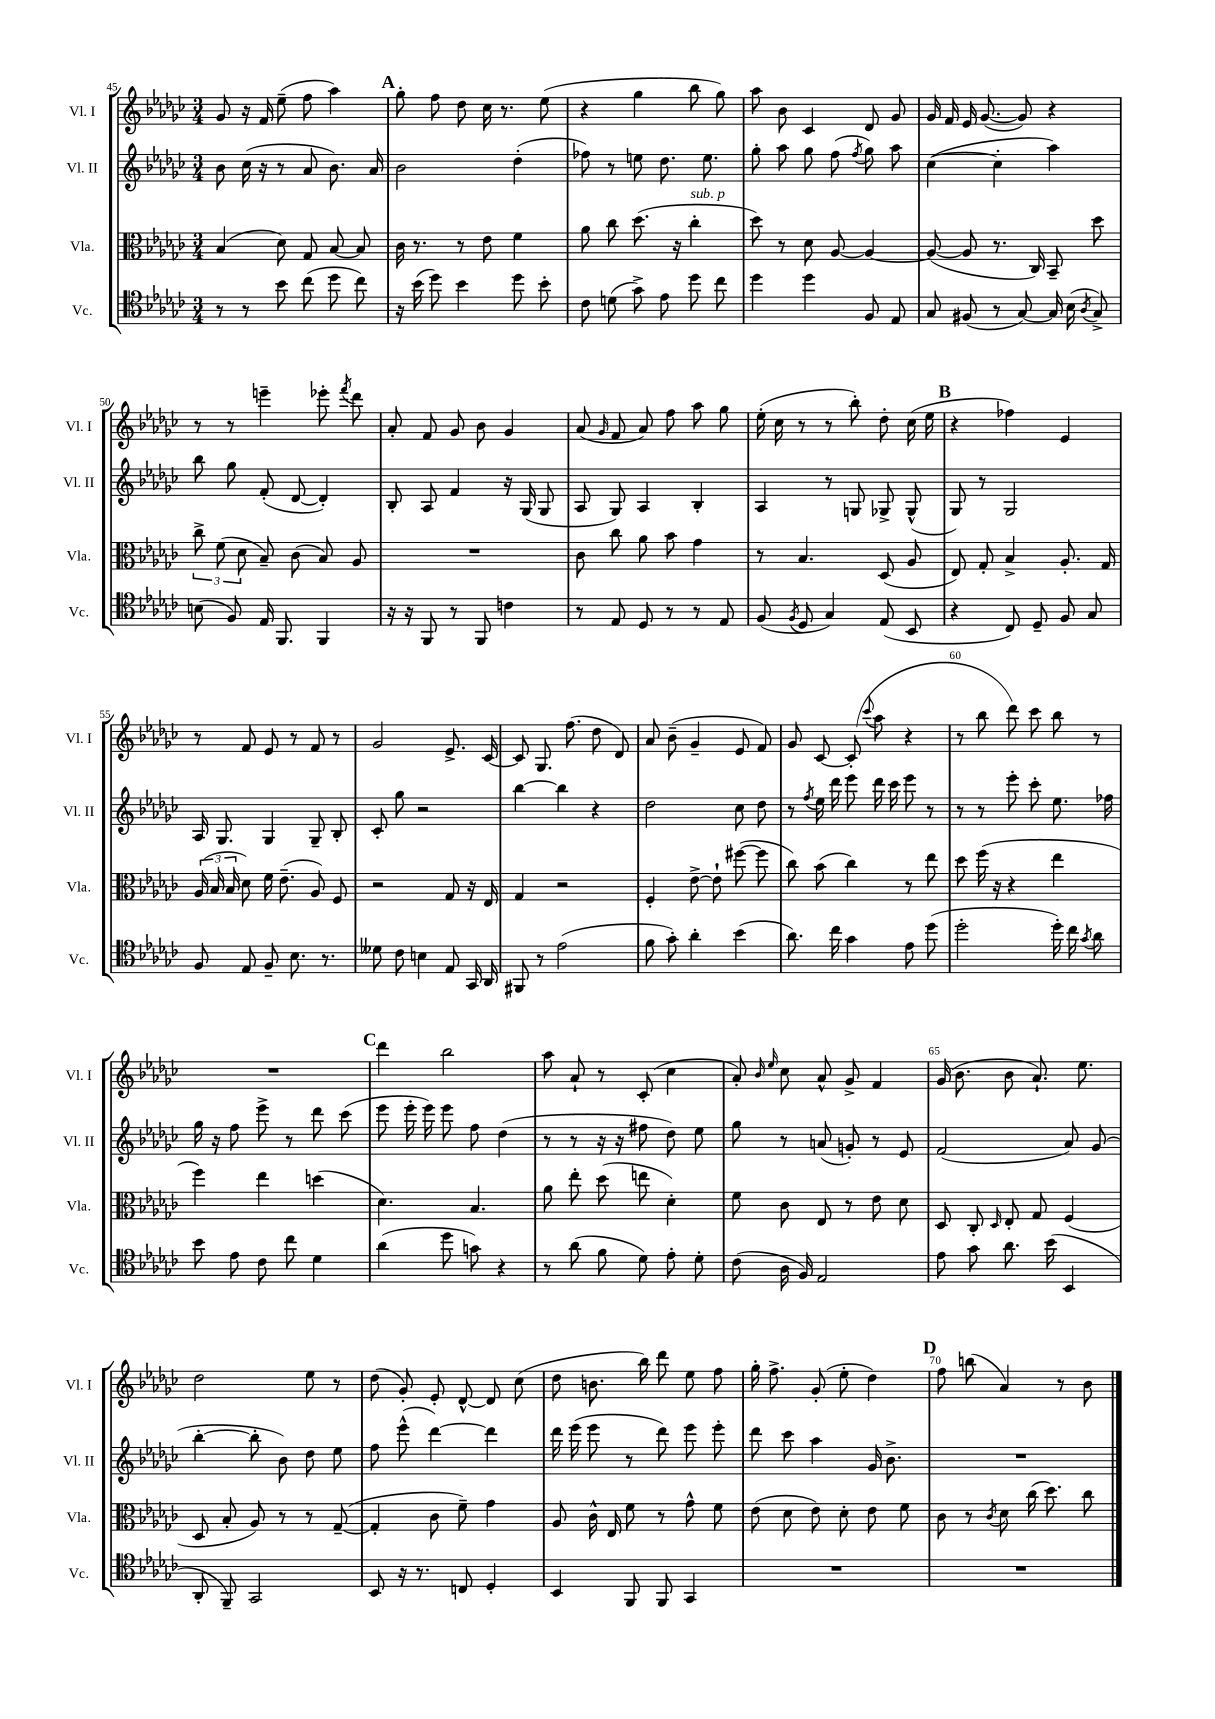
<<
\new StaffGroup <<
\new Staff = "s0" \with { instrumentName = "Vl. I" shortInstrumentName = "Vl. I" } {
    \clef treble \key ges \major \numericTimeSignature \time 3/4
    \autoBeamOff ges'8 r16 f'16 ees''8--( f''8 aes''4) |
    \mark \markup { \bold "A" } ges''8-. f''8 des''8 ces''16 r8. ees''8( |
    r4 ges''4 bes''8 ges''8) |
    aes''8 bes'8 ces'4 des'8 ges'8 |
    ges'16 f'16 ees'16 ges'8.~( ges'8) r4 |
    r8 r8 e'''4-- ees'''8-. \acciaccatura { f'''8 } des'''8 |
    aes'8-. f'8 ges'8 bes'8 ges'4 |
    aes'8( \grace { ges'16 } f'8 aes'8) f''8 aes''8 ges''8 |
    ees''16-.( ces''16 r8 r8 bes''8-.) des''8-. ces''16( ees''16 |
    \mark \markup { \bold "B" } r4 fes''4) ees'4 |
    r8 f'8 ees'8 r8 f'8 r8 |
    ges'2 ees'8.-> ces'16~ |
    ces'8 ges8. f''8.( des''8 des'8) |
    aes'8 bes'8--( ges'4-- ees'8 f'8) |
    ges'8 ces'8~ ces'8-.( \appoggiatura { ces'''8 } aes''8 r4 |
    r8 bes''8 des'''8) ces'''8 bes''8 r8 |
    R2. |
    \mark \markup { \bold "C" } des'''4 bes''2 |
    aes''8 aes'8-! r8 ces'8-.( ces''4 |
    aes'8-.) \grace { bes'16 ees''16 } ces''8 aes'8-^ ges'8-> f'4 |
    ges'16( bes'8. bes'8 aes'8.-!) ees''8. |
    des''2 ees''8 r8 |
    des''8( ges'8-.) ees'8-. des'8~-^ des'8 ces''8( |
    des''8 b'8. bes''16) des'''8 ees''8 f''8 |
    ges''16-. f''8.-> ges'8-.( ees''8-. des''4) |
    \mark \markup { \bold "D" } f''8 b''8( aes'4) r8 bes'8 \bar "|." |
}
\new Staff = "s1" \with { instrumentName = "Vl. II" shortInstrumentName = "Vl. II" } {
    \clef treble \key ges \major \numericTimeSignature \time 3/4
    \autoBeamOff bes'8 ces''16( r16 r8 aes'8 bes'8.) aes'16 |
    \mark \markup { \bold "A" } bes'2 des''4-.( |
    fes''8) r8 e''8 des''8. e''8. |
    ges''8-. aes''8 ges''8 f''8( \acciaccatura { f''8 } ges''8) aes''8 |
    ces''4~( ces''4-. aes''4) |
    bes''8 ges''8 f'8-.( des'8~ des'4-.) |
    bes8-. aes8 f'4 r16 ges16( ges8 |
    aes8 ges8) aes4 bes4-. |
    aes4 r8 g8 ges8-> ges8-^( |
    \mark \markup { \bold "B" } ges8) r8 ges2 |
    aes16 ges8. ges4 ges8-- bes8-. |
    ces'8-. ges''8 r2 |
    bes''4~ bes''4 r4 |
    des''2 ces''8 des''8 |
    r8 \acciaccatura { f''8 } ees''16 des'''16 ees'''8 des'''16 ces'''16 ees'''8 r8 |
    r8 r8 ees'''8-. ces'''8-. ees''8. fes''16 |
    ges''16 r16 f''8 ees'''8-> r8 des'''8 ces'''8( |
    \mark \markup { \bold "C" } ees'''8 ees'''16-. ees'''16) ees'''8 f''8 des''4( |
    r8 r8 r16 r16 fis''8 des''8) ees''8 |
    ges''8 r8 a'8( g'8-.) r8 ees'8 |
    f'2( aes'8) ges'8( |
    bes''4~-. bes''8-. bes'8) des''8 ees''8 |
    f''8 ees'''8-^( des'''4~) des'''4 |
    des'''16 ees'''16( ees'''8 r8 des'''8) ees'''8 ees'''8-. |
    des'''8 ces'''8 aes''4 ges'16 bes'8.-> |
    \mark \markup { \bold "D" } R2. \bar "|." |
}
\new Staff = "s2" \with { instrumentName = "Vla." shortInstrumentName = "Vla." } {
    \clef alto \key ges \major \numericTimeSignature \time 3/4
    \autoBeamOff bes4( des'8) ges8 bes8~ bes8 |
    \mark \markup { \bold "A" } ces'16 r8. r8 ees'8 f'4 |
    aes'8 ces''8 des''8.( r16 ces''4-.^\markup { \italic "sub. p" } |
    des''8) r8 des'8 aes8~ aes4~ |
    aes8~( aes8 r8. ces16) bes,8-- des''8 |
    \tuplet 3/2 { ces''8-> f'8( des'8 } bes8--) ces'8( bes8) aes8 |
    R2. |
    ces'8 ces''8 aes'8 bes'8 ges'4 |
    r8 bes4. des8( aes8 |
    \mark \markup { \bold "B" } ees8) ges8-. bes4-> aes8.-. ges16 |
    \tuplet 3/2 { aes16( bes16 bes16 } des'8) f'16 ees'8.--( aes8) f8 |
    r2 ges8 r16 ees16 |
    ges4 r2 |
    f4-. ees'8~-> ees'8-! fis''8~( fis''8 |
    ces''8) bes'8( ces''4) r8 ees''8 |
    des''8 f''16( r16 r4 ees''4 |
    f''4) ees''4 d''4( |
    \mark \markup { \bold "C" } des'4.) bes4. |
    aes'8 ees''8-. des''8( e''8 des'4-.) |
    f'8 ces'8 ees8 r8 ees'8 des'8 |
    des8 ces8-. \grace { des16 } ees8-. ges8 f4( |
    des8 bes8-. aes8) r8 r8 ges8~--( |
    ges4-. ces'8 f'8--) ges'4 |
    aes8 ces'16-^ ees16 f'8 r8 ges'8-^ f'8 |
    ees'8( des'8 ees'8) des'8-. ees'8 f'8 |
    \mark \markup { \bold "D" } ces'8 r8 \acciaccatura { ces'8 } des'8 ces''16( des''8.) ces''8 \bar "|." |
}
\new Staff = "s3" \with { instrumentName = "Vc." shortInstrumentName = "Vc." } {
    \clef tenor \key ges \major \numericTimeSignature \time 3/4
    \autoBeamOff r8 r8 bes'8 ces''8( des''8 ces''8) |
    \mark \markup { \bold "A" } r16 bes'16( des''8) bes'4 des''8 bes'8-. |
    ces'8 d'8( ges'8->) ees'8 des''8 ces''8 |
    des''4 des''4 f8 ees8 |
    ges8 fis8( r8 ges8~) ges16 bes16( \acciaccatura { aes8 } ges8->) |
    b8( f8) ees16 f,8. f,4 |
    r16 r16 f,8 r8 f,8 c'4 |
    r8 ees8 des8 r8 r8 ees8 |
    f8( \acciaccatura { f8 } des8 ges4) ees8( bes,8 |
    \mark \markup { \bold "B" } r4 ces8) des8-- f8 ges8 |
    f8 ees8 f8-- bes8. r8. |
    deses'8 ces'8 b4 ees8 ges,16 aes,16 |
    fis,8 r8 ees'2( |
    f'8 ges'8-.) aes'4-. bes'4( |
    aes'8.) ces''16 ges'4 ees'8 des''8( |
    des''2-. des''16-.) ces''16 \acciaccatura { ges'8 } aes'8 |
    bes'8 ees'8 ces'8 ces''8 des'4 |
    \mark \markup { \bold "C" } aes'4( des''8 g'8) r4 |
    r8 aes'8( f'8 des'8) ees'8-. des'8-. |
    ces'8( aes16 f16) ees2 |
    ees'8 ges'8 aes'8. bes'16( bes,4 |
    aes,8-. f,8--) ges,2 |
    bes,8 r16 r8. c8 des4-. |
    bes,4 f,8 f,8 ges,4 |
    R2. |
    \mark \markup { \bold "D" } R2. \bar "|." |
}
>>
>>
\layout { \context { \Score currentBarNumber = #45 \override BarNumber.break-visibility = ##(#f #t #t) barNumberVisibility = #(every-nth-bar-number-visible 5) } }
